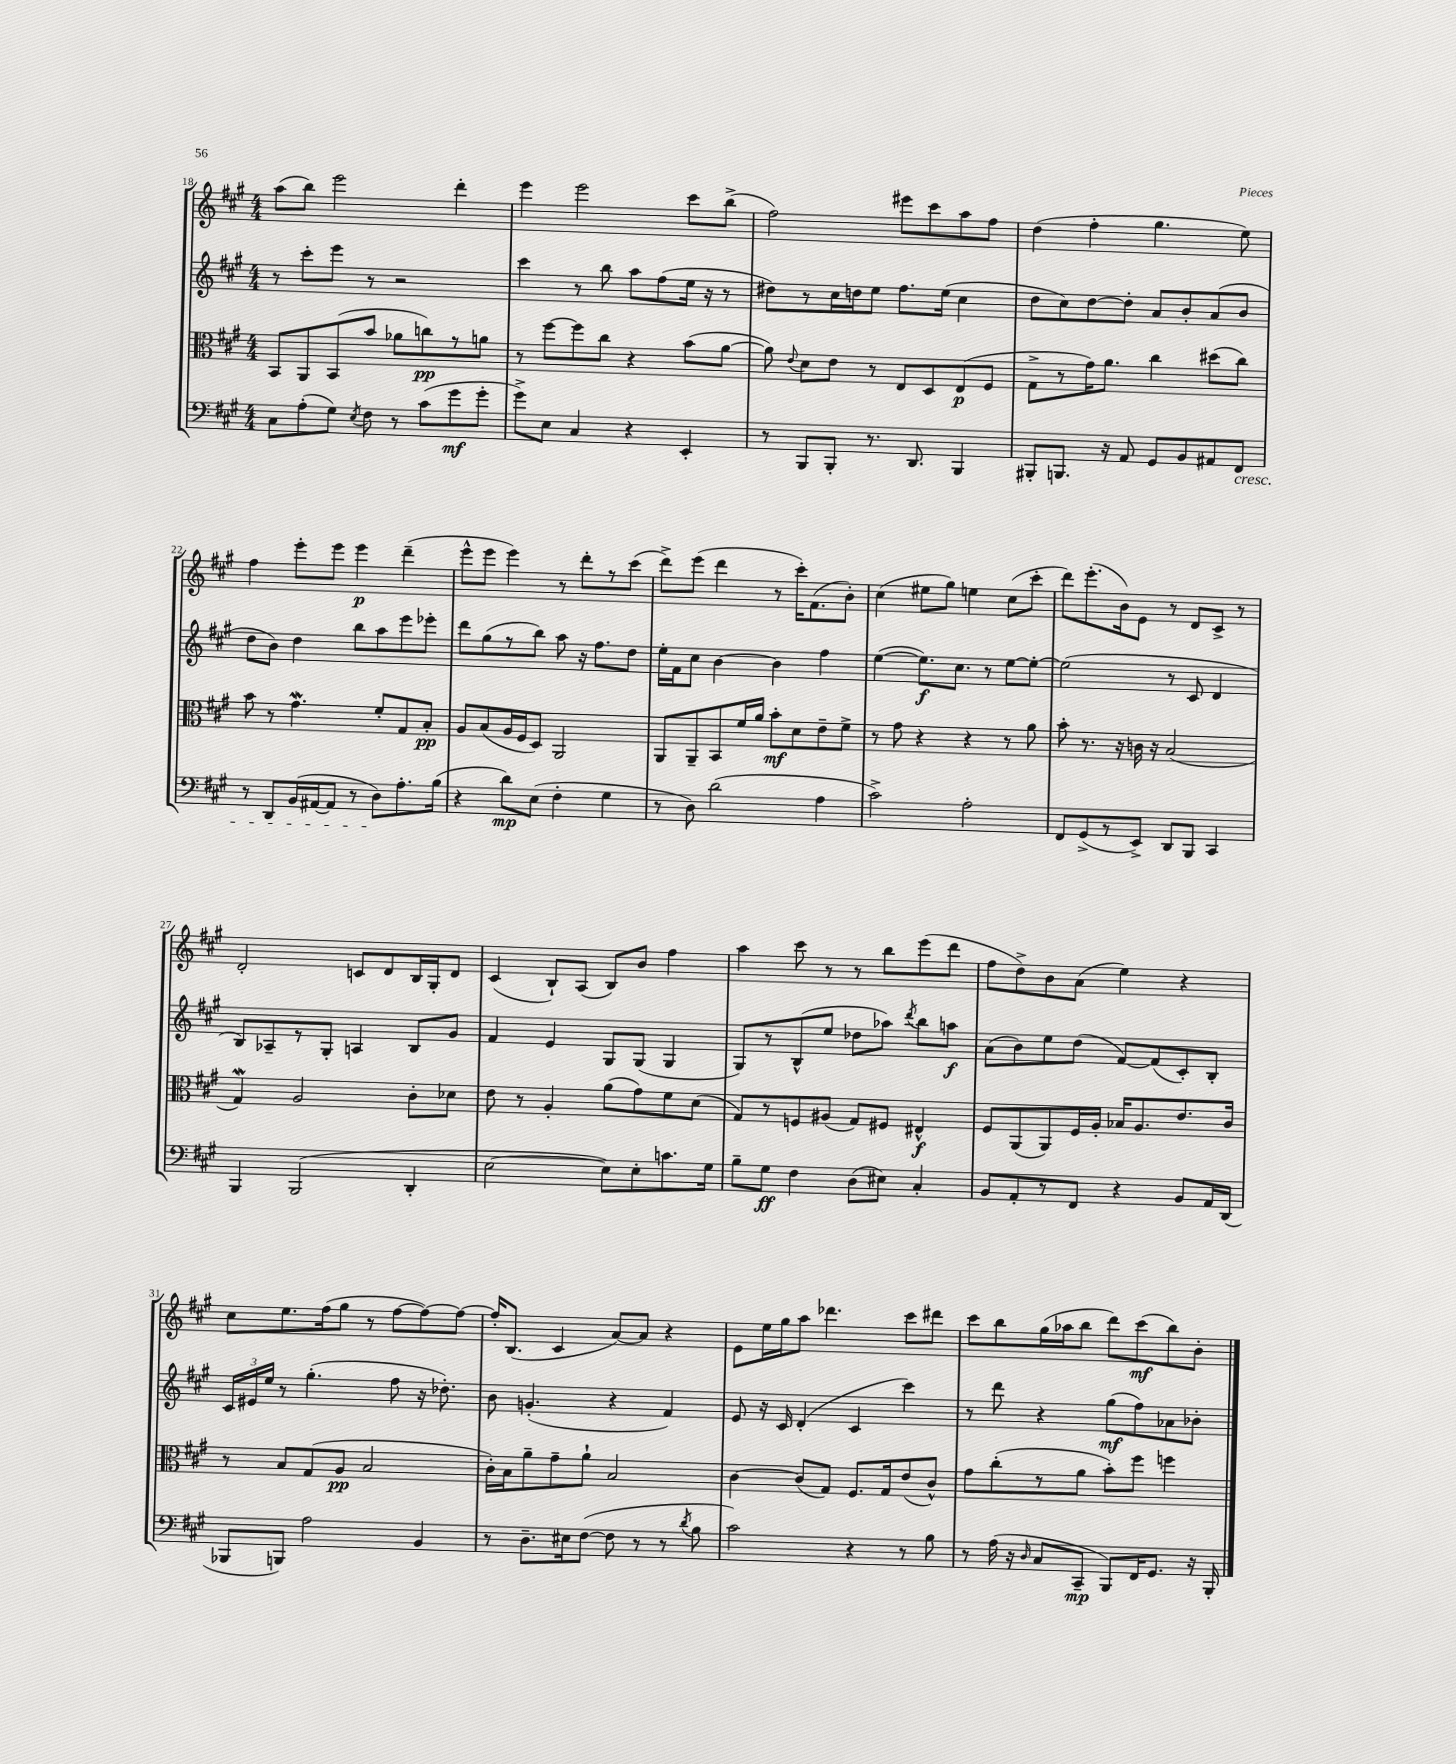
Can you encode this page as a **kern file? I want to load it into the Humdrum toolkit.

**kern	**dynam	**kern	**dynam	**kern	**dynam	**kern	**dynam
*part4	*part4	*part3	*part3	*part2	*part2	*part1	*part1
*staff4	*staff4	*staff3	*staff3	*staff2	*staff2	*staff1	*staff1
*clefF4	*	*clefC3	*	*clefG2	*	*clefG2	*
*k[f#c#g#]	*	*k[f#c#g#]	*	*k[f#c#g#]	*	*k[f#c#g#]	*
*M4/4	*	*M4/4	*	*M4/4	*	*M4/4	*
=18	=18	=18	=18	=18	=18	=18	=18
8C#\L	.	8BB/L	.	8r	.	(8aa\L	.
(8A'\	.	8AA/	.	8ccc#'\L	.	8bb\J)	.
8G#\J)	.	(8BB/	.	8eee\J	.	2eee\	.
8qE/	.	.	.	.	.	.	.
8F#\	.	8b/J	.	8r	.	.	.
8r	.	8a-X\L	.	2r	.	.	.
(8c#\L	.	8ccn\)	pp	.	.	.	.
8g#\	mf	8r	.	.	.	4ddd'\	.
8g#'\J	.	8an\J	.	.	.	.	.
=19	=19	=19	=19	=19	=19	=19	=19
8g#^\L)	.	8r	.	4ccc#\	.	4eee\	.
8E\J	.	[8ff#\L	.	.	.	.	.
4C#/	.	8ff#\]	.	8r	.	2eee\	.
.	.	8cc#\J	.	8bb\	.	.	.
4r	.	4r	.	8aa\L	.	.	.
.	.	.	.	(8ff#\	.	.	.
4EE'/	.	(8b\L	.	16ee\Jk	.	8ccc#\L	.
.	.	.	.	16r	.	.	.
.	.	[8a\J	.	8r	.	(8bb^\J	.
=20	=20	=20	=20	=20	=20	=20	=20
8r	.	8a\])	.	8dd#X\L)	.	2ff#\)	.
.	.	8qqe/	.	.	.	.	.
8BBB/L	.	8d\L	.	8r	.	.	.
8BBB'/J	.	8e\J	.	16cc#\L	.	.	.
.	.	.	.	16ddn\J	.	.	.
8.r	.	8r	.	8ee\J	.	.	.
.	.	8E/L	.	8.ff#\L	.	8eee#X\L	.
8.DD/	.	.	.	.	.	.	.
.	.	8D/	.	.	.	8ccc#\	.
.	.	.	.	(16ee\Jk	.	.	.
4BBB/	.	(8E/	p	4cc#\	.	8aa\	.
.	.	8F#/J	.	.	.	8ff#\J	.
=21	=21	=21	=21	=21	=21	=21	=21
8BBB#X'/L	.	8G#^\L	.	8dd\L	.	(4dd\	.
8.BBBn/J	.	8r	.	8cc#\)	.	.	.
.	.	16g#\K)	.	[8dd\	.	4ff#'\	.
16r	.	8.a\J	.	.	.	.	.
8AA/	.	.	.	8dd'\J]	.	.	.
8GG#/L	.	4cc#\	.	8a/L	.	4.gg#\	.
8BB/	.	.	.	8b'/	.	.	.
8AA#X/	.	(8dd#X\L	.	(8a/	.	.	.
!LO:TX:b:i:t=cresc.	!	!	!	!	!	!	!
8FF#/J	.	8cc#\J)	.	8b/J	.	8ee\)	.
!!LO:LB:g=z
=22	=22	=22	=22	=22	=22	=22	=22
8r	.	8b\	.	8dd\L	.	4ff#\	.
8DD/L	.	8r	.	8b\J)	.	.	.
(16BB/L	.	4.g#W\	.	4dd\	.	8eee'\L	.
[16AA#X/J	.	.	.	.	.	.	.
8AA#/J]	.	.	.	.	.	8eee\J	.
8r	.	.	.	8bb\L	.	4eee\	p
8D\L)	.	8f#'/L	.	8aa\	.	.	.
8.A'\	.	8G#/	.	8eee\	.	(4ddd~\	.
.	.	8B'/J	pp	8eee-X'\J	.	.	.
(16B\Jk	.	.	.	.	.	.	.
=23	=23	=23	=23	=23	=23	=23	=23
4r	.	8A/L	.	8ddd\L	.	8eee^^\L	.
.	.	(8B/	.	(8gg#\	.	8eee\J	.
8d\L)	mp	16A/L	.	8r	.	4eee\)	.
.	.	16F#/J	.	.	.	.	.
(8E\J	.	8D/J)	.	8bb\J)	.	.	.
4F#'\	.	2AA/	.	8aa\	.	8r	.
.	.	.	.	16r	.	8ddd'\L	.
.	.	.	.	8.ff#\L	.	.	.
4G#\	.	.	.	.	.	8r	.
.	.	.	.	8dd\J	.	(8ccc#\J	.
=24	=24	=24	=24	=24	=24	=24	=24
8r	.	8AA/L	.	16ee'\LL	.	8ddd^\L)	.
.	.	.	.	16f#\J	.	.	.
8D\)	.	8AA~/	.	8cc#\J	.	(8eee\J	.
(2d\	.	8BB/	.	[4b\	.	4ddd\	.
.	.	16f#/L	.	.	.	.	.
.	.	16a/JJ	.	.	.	.	.
.	.	8b'\L	mf	4b\]	.	8r	.
.	.	8d\	.	.	.	16ccc#'\KL)	.
.	.	.	.	.	.	(8.f#\	.
4A\	.	8e~\	.	4ff#\	.	.	.
.	.	8f#^\J	.	.	.	8b'\J)	.
=25	=25	=25	=25	=25	=25	=25	=25
2c#^\)	.	8r	.	([4ee\	.	(4cc#\	.
.	.	8g#\	.	.	.	.	.
.	.	4r	.	8.ee\L])	f	8ee#X\L	.
.	.	.	.	.	.	8gg#\J)	.
.	.	.	.	8.cc#\J	.	.	.
2A'\	.	4r	.	.	.	4een\	.
.	.	.	.	8r	.	.	.
.	.	8r	.	[8ee\L	.	(8cc#\L	.
.	.	8a\	.	8ee'\J_	.	8ccc#'\J	.
=26	=26	=26	=26	=26	=26	=26	=26
8FF#/L	.	8b'\	.	(2ee\]	.	8ddd\L)	.
(8GG#^/	.	8.r	.	.	.	(8.eee'\	.
8r	.	.	.	.	.	.	.
.	.	16r	.	.	.	16b\k)	.
8EE^/J)	.	16cn\	.	.	.	8e\J	.
.	.	16r	.	.	.	.	.
8DD/L	.	(2B/	.	8r	.	8r	.
8BBB/J	.	.	.	8c#/	.	8d/L	.
4CC#/	.	.	.	4d/	.	8c#^/J	.
.	.	.	.	.	.	8r	.
!!LO:LB:g=z
=27	=27	=27	=27	=27	=27	=27	=27
4BBB/	.	4G#W/)	.	8B/L)	.	2d'/	.
.	.	.	.	8A-X~/	.	.	.
(2BBB/	.	2A/	.	8r	.	.	.
.	.	.	.	8G#'/J	.	.	.
.	.	.	.	4An/	.	8cn/L	.
.	.	.	.	.	.	8d/	.
4DD'/	.	8c#'\L	.	8B/L	.	16B/L	.
.	.	.	.	.	.	16G#'/J	.
.	.	8d-X\J	.	8g#/J	.	8d/J	.
=28	=28	=28	=28	=28	=28	=28	=28
[2E\	.	8e\	.	4f#/	.	(4c#/	.
.	.	8r	.	.	.	.	.
.	.	4A'/	.	4e/	.	8B`/L)	.
.	.	.	.	.	.	(8A/J	.
8E\L])	.	(8a\L	.	8G#/L	.	8B/L)	.
8E'\	.	8g#\)	.	(8G#/J	.	8b/J	.
8.cn\	.	8f#\	.	4G#/	.	4ff#\	.
.	.	(8d\J	.	.	.	.	.
16G#\Jk	.	.	.	.	.	.	.
=29	=29	=29	=29	=29	=29	=29	=29
8B~\L	.	8G#/L)	.	8G#/L)	.	4aa\	.
8G#\J	ff	8r	.	8r	.	.	.
4F#\	.	8Fn/	.	(8B^^/	.	8ccc#\	.
.	.	(8A#X/J	.	8ee/J	.	8r	.
(8D\L	.	8G#/L)	.	8dd-X\L	.	8r	.
8E#X\J)	.	8F#X/J	.	8aa-X\J)	.	8bb\L	.
.	.	.	.	8qddd/	.	.	.
4C#'/	.	4E#X^^/	f	8bb\L	.	(8eee\	.
.	.	.	.	8aan\J	f	8ddd\J	.
=30	=30	=30	=30	=30	=30	=30	=30
8BB/L	.	8F#/L	.	(8a\L	.	8ff#\L	.
8AA'/	.	(8AA/	.	8b\)	.	8dd^\)	.
8r	.	8AA/)	.	8ee\	.	8b\	.
8FF#/J	.	16F#/L	.	(8dd\J	.	(8a\J	.
.	.	16A'/JJ	.	.	.	.	.
4r	.	16B-X/KL	.	[8f#/L)	.	4ee\)	.
.	.	8.A/	.	.	.	.	.
.	.	.	.	(8f#/]	.	.	.
8BB/L	.	8.e/	.	8c#'/)	.	4r	.
16AA/L	.	.	.	8B'/J	.	.	.
(16DD/JJ	.	16c#/Jk	.	.	.	.	.
!!LO:LB:g=z
=31	=31	=31	=31	=31	=31	=31	=31
8BBB-X/L	.	8r	.	24c#/LL	.	8cc#\L	.
.	.	.	.	24e#X/	.	.	.
.	.	.	.	24ee/JJ	.	.	.
8BBBn/J)	.	8B/L	.	8r	.	8.ee\	.
2A\	.	(8G#/	.	(4.gg#'\	.	.	.
.	.	.	.	.	.	(16ff#\k	.
.	.	8A/J	pp	.	.	8gg#\J	.
.	.	2B/	.	.	.	8r	.
.	.	.	.	8ff#\	.	[8ff#\L	.
4BB/	.	.	.	16r	.	8ff#\_)	.
.	.	.	.	8.dd-X'\)	.	.	.
.	.	.	.	.	.	8ff#\J_	.
=32	=32	=32	=32	=32	=32	=32	=32
8r	.	16c#'\LL)	.	8b\	.	16ff#'/KL]	.
.	.	16B\J	.	.	.	(8.B/J	.
8.D~\L	.	8a~\	.	(4.gn'/	.	.	.
.	.	8g#~\	.	.	.	4c#/	.
16E#X\k	.	.	.	.	.	.	.
([8F#\J	.	8a`\J	.	.	.	.	.
8F#\]	.	2B/	.	4r	.	[8a/L)	.
8r	.	.	.	.	.	8a/J]	.
8r	.	.	.	4f#/)	.	4r	.
8qd/	.	.	.	.	.	.	.
8B\	.	.	.	.	.	.	.
=33	=33	=33	=33	=33	=33	=33	=33
2c#\)	.	[4c#\	.	8e/	.	8e\L	.
.	.	.	.	16r	.	16ee\L	.
.	.	.	.	16c#/	.	16gg#\J	.
.	.	(8c#/L]	.	(4d'/	.	8aa\J	.
.	.	8G#/J)	.	.	.	4.ddd-X\	.
4r	.	8.F#/L	.	4c#/	.	.	.
.	.	16G#/k	.	.	.	.	.
8r	.	(8e/	.	4ccc#\)	.	8ccc#\L	.
8B\	.	8c#^^/J)	.	.	.	8ddd#X\J	.
=34	=34	=34	=34	=34	=34	=34	=34
8r	.	8g#\L	.	8r	.	8ccc#\L	.
(16A\	.	(8cc#'\	.	8ddd\	.	8bb\	.
16r	.	.	.	.	.	.	.
16qqD/	.	.	.	.	.	.	.
8C#/L	.	8r	.	4r	.	(16gg#\L	.
.	.	.	.	.	.	16aa-X\J	.
8CC#~/J	mp	8a\J	.	.	.	8bb\J	.
8BBB/L)	.	8b'\L)	.	(8gg#\L	mf	8ddd\L)	.
16FF#/K	.	8ff#\J	.	8ff#\)	.	(8ccc#\	mf
8.GG#/J	.	.	.	.	.	.	.
.	.	4ffn\	.	8a-X\	.	8bb\)	.
16r	.	.	.	8b-X'\J	.	8b'\J	.
16BBB'/	.	.	.	.	.	.	.
==	==	==	==	==	==	==	==
*-	*-	*-	*-	*-	*-	*-	*-
